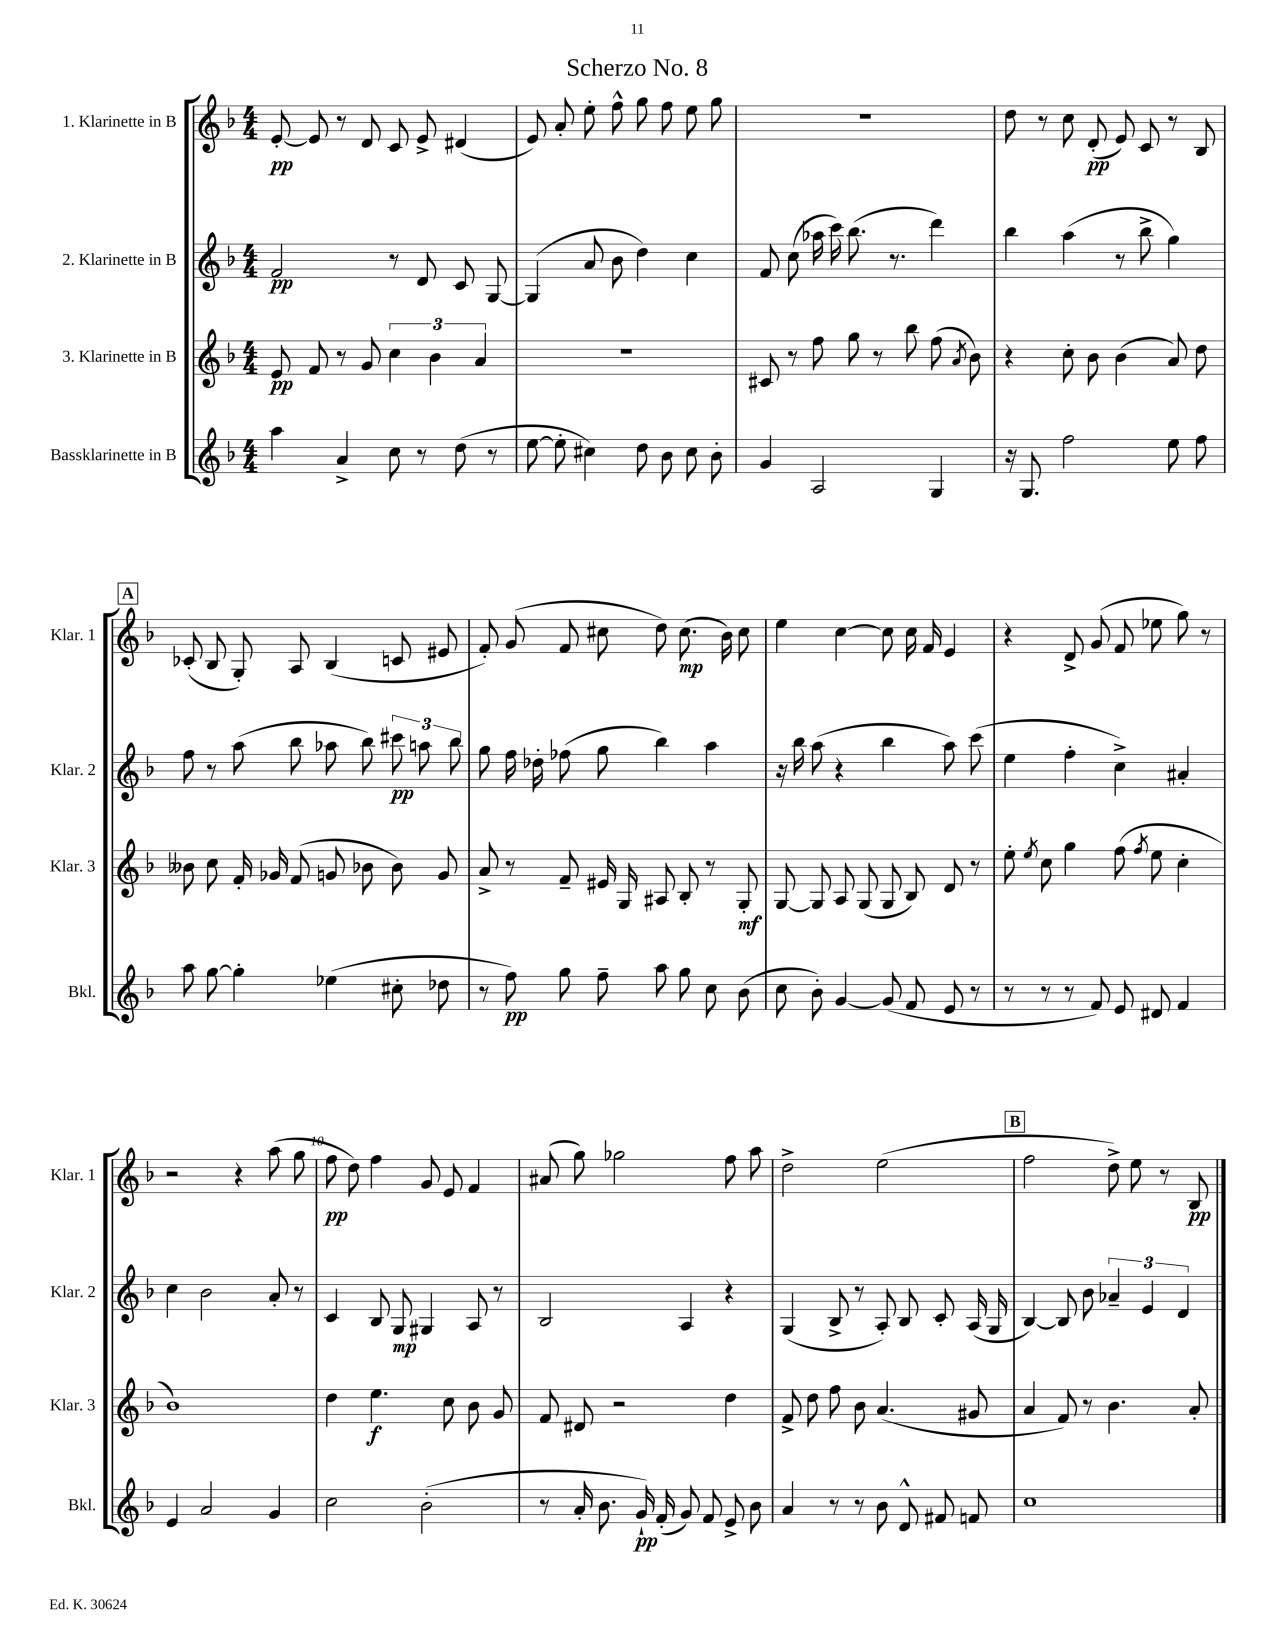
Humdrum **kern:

**kern	**dynam	**kern	**dynam	**kern	**dynam	**kern	**dynam
*part4	*part4	*part3	*part3	*part2	*part2	*part1	*part1
*staff4	*staff4	*staff3	*staff3	*staff2	*staff2	*staff1	*staff1
*I"Bassklarinette in B	*	*I"3. Klarinette in B	*	*I"2. Klarinette in B	*	*I"1. Klarinette in B	*
*I'Bkl.	*	*I'Klar. 3	*	*I'Klar. 2	*	*I'Klar. 1	*
*clefG2	*	*clefG2	*	*clefG2	*	*clefG2	*
*k[b-]	*	*k[b-]	*	*k[b-]	*	*k[b-]	*
*M4/4	*	*M4/4	*	*M4/4	*	*M4/4	*
=1	=1	=1	=1	=1	=1	=1	=1
4aa\	.	8e/	pp	2f/	pp	[8e'/	pp
.	.	8f/	.	.	.	8e/]	.
4a^/	.	8r	.	.	.	8r	.
.	.	8g/	.	.	.	8d/	.
8cc\	.	6cc\	.	8r	.	8c/	.
8r	.	.	.	8d/	.	8e^/	.
.	.	6b-\	.	.	.	.	.
(8dd\	.	.	.	8c/	.	(4d#X/	.
.	.	6a/	.	.	.	.	.
8r	.	.	.	[8G/	.	.	.
=2	=2	=2	=2	=2	=2	=2	=2
[8ee\	.	1r	.	(4G/]	.	8e/)	.
8ee'\]	.	.	.	.	.	8a'/	.
4cc#X\)	.	.	.	8a/	.	8ee'\	.
.	.	.	.	8b-\	.	8ff^^\	.
8dd\	.	.	.	4dd\)	.	8gg\	.
8b-\	.	.	.	.	.	8ff\	.
8cc#\	.	.	.	4cc\	.	8ee\	.
8b-'\	.	.	.	.	.	8gg\	.
=3	=3	=3	=3	=3	=3	=3	=3
4g/	.	8c#X/	.	8f/	.	1r	.
.	.	8r	.	(8cc\	.	.	.
2A/	.	8ff\	.	16aa-X\	.	.	.
.	.	.	.	16ccc\)	.	.	.
.	.	8gg\	.	(8.bb-\	.	.	.
.	.	8r	.	.	.	.	.
.	.	.	.	8.r	.	.	.
.	.	8bb-\	.	.	.	.	.
4G/	.	(8ff\	.	4ddd\)	.	.	.
.	.	8qa/	.	.	.	.	.
.	.	8b-\)	.	.	.	.	.
=4	=4	=4	=4	=4	=4	=4	=4
16r	.	4r	.	4bb-\	.	8dd\	.
8.G/	.	.	.	.	.	.	.
.	.	.	.	.	.	8r	.
2ff\	.	8cc'\	.	(4aa\	.	8cc\	.
.	.	8b-\	.	.	.	(8d'/	pp
.	.	(4b-\	.	8r	.	8e/)	.
.	.	.	.	8bb-^\	.	8c/	.
8ee\	.	8a/)	.	4gg\)	.	8r	.
8ff\	.	8dd\	.	.	.	8B-/	.
!!LO:LB:g=z
!!LO:REH:place=s1:t=A
=5	=5	=5	=5	=5	=5	=5	=5
8aa\	.	8b--X\	.	8ff\	.	(8c-X'/	.
[8gg\	.	8cc\	.	8r	.	8B-/	.
4gg'\]	.	16f'/	.	(8aa\	.	8G'/)	.
.	.	16g-X/	.	.	.	.	.
.	.	(8f/	.	8bb-\	.	8A/	.
(4ee-X\	.	8gn/	.	8aa-X\	.	(4B-/	.
.	.	8b-X\	.	8bb-\)	.	.	.
8cc#X'\	.	8b-\)	.	12ccc#X\	pp	8cn/	.
.	.	.	.	12aan\	.	.	.
8dd-X\	.	8g/	.	.	.	8e#X/	.
.	.	.	.	12bb-\	.	.	.
=6	=6	=6	=6	=6	=6	=6	=6
8r	.	8a^/	.	8gg\	.	8f'/)	.
8ff\)	pp	8r	.	16ff\	.	(8g/	.
.	.	.	.	16dd-X'\	.	.	.
8gg\	.	8f~/	.	(8ff-X\	.	8f/	.
8ff~\	.	16e#X/	.	8gg\	.	8cc#X\	.
.	.	16G/	.	.	.	.	.
8aa\	.	8A#X/	.	4bb-\)	.	8dd\)	.
8gg\	.	8B-'/	.	.	.	(8.cc#\	mp
8cc\	.	8r	.	4aa\	.	.	.
.	.	.	.	.	.	16b-\)	.
(8b-\	.	8G'/	mf	.	.	8cc#\	.
=7	=7	=7	=7	=7	=7	=7	=7
8cc\	.	[8G/	.	16r	.	4ee\	.
.	.	.	.	16bb-\	.	.	.
8b-'\)	.	8G/]	.	(8aa\	.	.	.
[4g/	.	8A/	.	4r	.	[4cc\	.
.	.	(8G/	.	.	.	.	.
(8g/]	.	8G/	.	4bb-\	.	8cc\]	.
8f/	.	8B-/)	.	.	.	16cc\	.
.	.	.	.	.	.	16f/	.
8e/	.	8d/	.	8aa\)	.	4e/	.
8r	.	8r	.	(8ccc\	.	.	.
=8	=8	=8	=8	=8	=8	=8	=8
8r	.	8ee'\	.	4ee\	.	4r	.
.	.	8qee/	.	.	.	.	.
8r	.	8cc\	.	.	.	.	.
8r	.	4gg\	.	4ff'\	.	8d^/	.
8f/)	.	.	.	.	.	(8g/	.
8e/	.	(8ff\	.	4cc^\)	.	8f/	.
.	.	8qff/	.	.	.	.	.
8d#X/	.	8ee\	.	.	.	8ee-X\	.
4f/	.	4cc'\	.	4a#X'/	.	8gg\)	.
.	.	.	.	.	.	8r	.
!!LO:LB:g=z
=9	=9	=9	=9	=9	=9	=9	=9
4e/	.	1b-)	.	4cc\	.	2r	.
2a/	.	.	.	2b-\	.	.	.
.	.	.	.	.	.	4r	.
4g/	.	.	.	8a'/	.	(8aa\	.
.	.	.	.	8r	.	8gg\	.
=10	=10	=10	=10	=10	=10	=10	=10
2cc\	.	4dd\	.	4c/	.	8ff\	pp
.	.	.	.	.	.	8dd\)	.
.	.	4.ee\	f	8B-/	.	4ff\	.
.	.	.	.	8G/	mp	.	.
(2b-'\	.	.	.	4G#X/	.	8g/	.
.	.	8cc\	.	.	.	8e/	.
.	.	8b-\	.	8A/	.	4f/	.
.	.	8g/	.	8r	.	.	.
=11	=11	=11	=11	=11	=11	=11	=11
8r	.	8f/	.	2B-/	.	(8a#X/	.
16a'/	.	8d#X/	.	.	.	8gg\)	.
8.b-\	.	.	.	.	.	.	.
.	.	2r	.	.	.	2gg-X\	.
16g`/)	pp	.	.	.	.	.	.
(16f'/	.	.	.	.	.	.	.
8g/)	.	.	.	4A/	.	.	.
8f/	.	.	.	.	.	.	.
8e^/	.	4dd\	.	4r	.	8ff\	.
8b-\	.	.	.	.	.	8aa\	.
=12	=12	=12	=12	=12	=12	=12	=12
4a/	.	8f^/	.	(4G/	.	2dd^\	.
.	.	8dd\	.	.	.	.	.
8r	.	8ff\	.	8B-^/	.	.	.
8r	.	8b-\	.	8r	.	.	.
8b-\	.	(4.a/	.	8A'/)	.	(2ee\	.
8d^^/	.	.	.	8B-/	.	.	.
8f#X/	.	.	.	8c'/	.	.	.
8fn/	.	8g#X/	.	(16A/	.	.	.
.	.	.	.	16G/	.	.	.
!!LO:REH:place=s1:t=B
=13	=13	=13	=13	=13	=13	=13	=13
1cc	.	4a/	.	[4B-/)	.	2ff\	.
.	.	8f/)	.	8B-/]	.	.	.
.	.	8r	.	8b-\	.	.	.
.	.	4.b-\	.	6a-X~/	.	8dd^\)	.
.	.	.	.	.	.	8ee\	.
.	.	.	.	6e/	.	.	.
.	.	.	.	.	.	8r	.
.	.	.	.	6d/	.	.	.
.	.	8a'/	.	.	.	8B-/	pp
==	==	==	==	==	==	==	==
*-	*-	*-	*-	*-	*-	*-	*-
